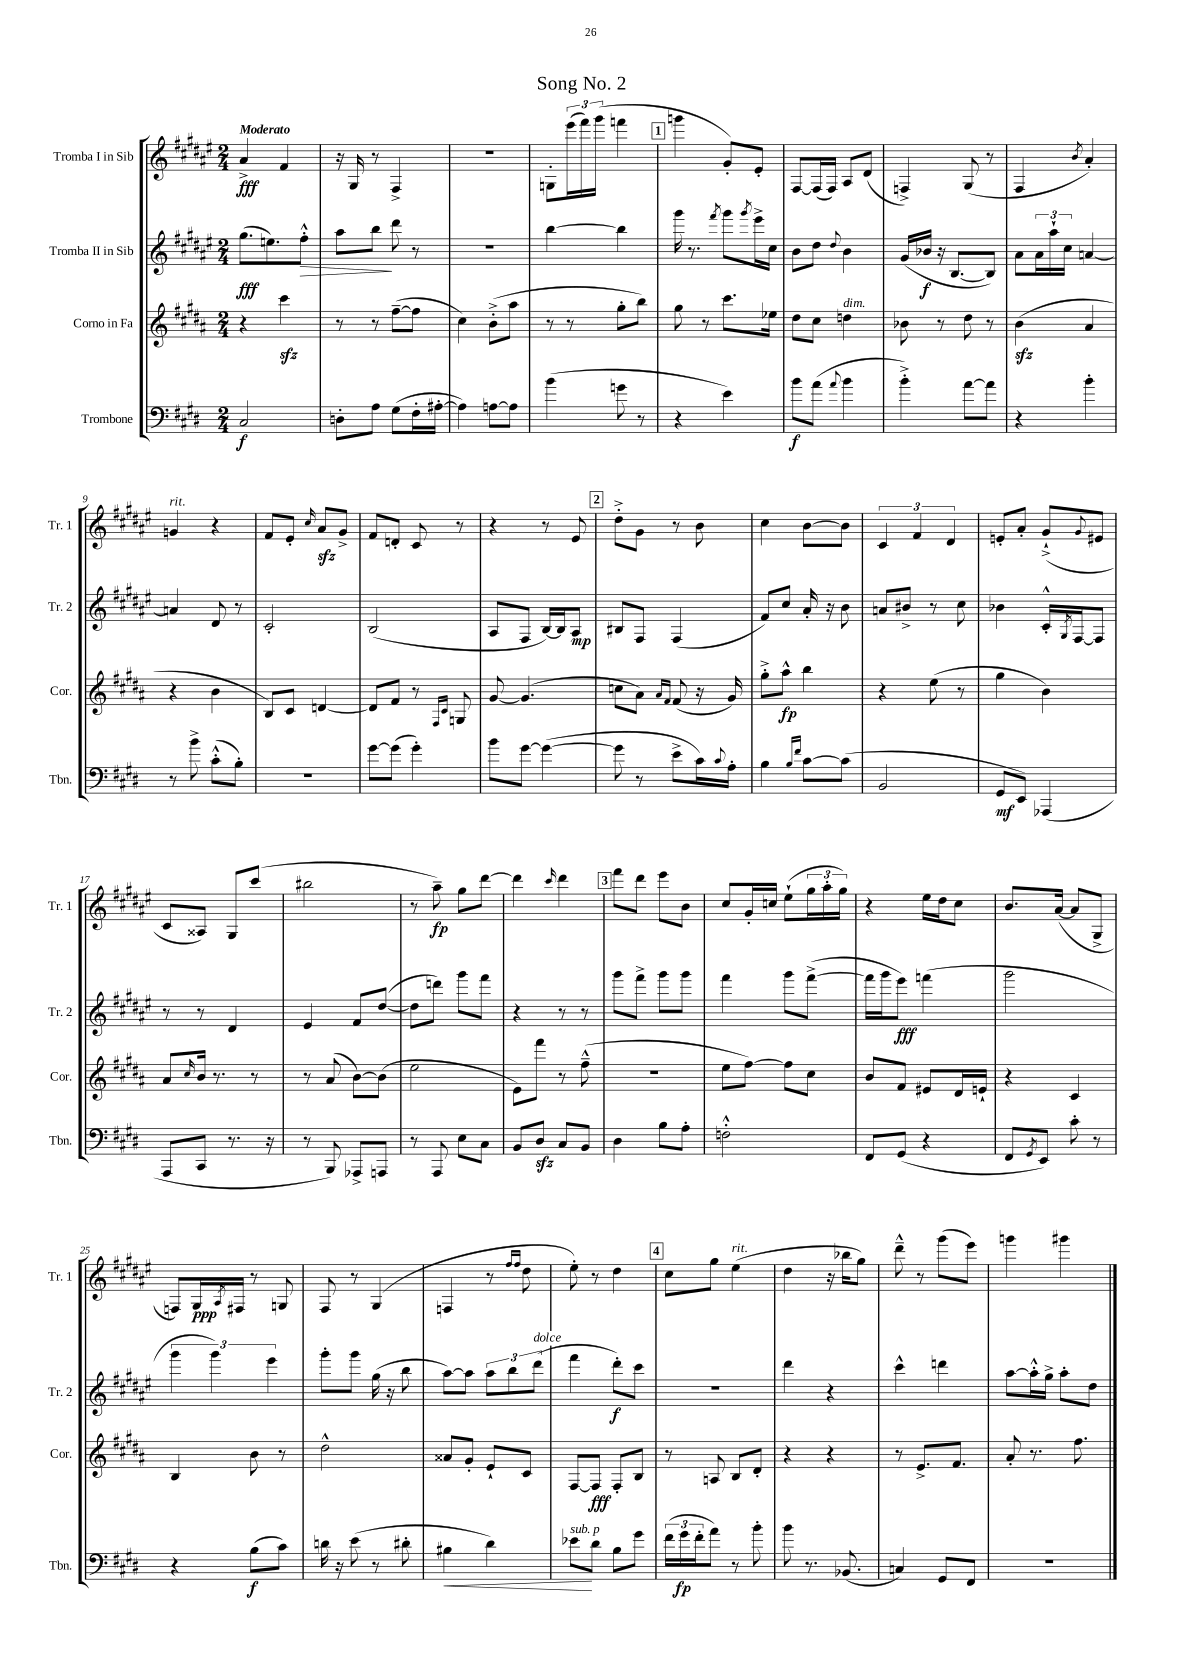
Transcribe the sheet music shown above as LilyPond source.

\header { title = "Song No. 2" }
<<
\new StaffGroup <<
\new Staff = "s0" \with { instrumentName = "Tromba I in Sib" shortInstrumentName = "Tr. 1" } {
    \clef treble \key fis \major \numericTimeSignature \time 2/4 \tempo "Moderato"
    ais'4->\fff fis'4 |
    r16 gis16 r8 fis4-> |
    R2 |
    g8-. \tuplet 3/2 { eis'''16( fis'''16) gis'''16( } f'''4 |
    \mark \markup { \box "1" } g'''4 gis'8-.) eis'8-. |
    fis8~ fis16( fis16) ais8 dis'8( |
    f4->) gis8( r8 |
    fis4 \acciaccatura { b'8 } ais'4-.) |
    g'4^\markup { \italic "rit." } r4 |
    fis'8 eis'8-. \grace { cis''16 } ais'8\sfz gis'8-> |
    fis'8 d'8-. cis'8 r8 |
    r4 r8 eis'8 |
    \mark \markup { \box "2" } dis''8-.-> gis'8 r8 b'8 |
    cis''4 b'8~ b'8 |
    \tuplet 3/2 { cis'4 fis'4 dis'4 } |
    e'8-. ais'8-. gis'8-!->( \appoggiatura { gis'8 } eis'8 |
    cis'8 aisis8) gis8 cis'''8( |
    bis''2 |
    r8 ais''8--\fp) gis''8 dis'''8~ |
    dis'''4 \grace { cis'''16 } dis'''4 |
    \mark \markup { \box "3" } fis'''8 dis'''8 eis'''8 b'8 |
    cis''8 gis'16-. c''16 eis''8-!( \tuplet 3/2 { gis''16 ais''16-. gis''16) } |
    r4 eis''16 dis''16 cis''8 |
    b'8. ais'16~( ais'8 gis8-> |
    f8) gis16\ppp \acciaccatura { ais8 } fis16 r8 g8 |
    fis8 r8 gis4( |
    f4 r8 \grace { fis''16 fis''16 } dis''8 |
    eis''8-.) r8 dis''4 |
    \mark \markup { \box "4" } cis''8 gis''8 eis''4^\markup { \italic "rit." }( |
    dis''4 r16 bes''16 gis''8) |
    dis'''8---^ r8 gis'''8( eis'''8) |
    g'''4 gis'''4 \bar "|." |
}
\new Staff = "s1" \with { instrumentName = "Tromba II in Sib" shortInstrumentName = "Tr. 2" } {
    \clef treble \key fis \major \numericTimeSignature \time 2/4
    gis''8.\fff( e''8.) fis''8-.-^\> |
    ais''8 b''8\! dis'''8 r8 |
    R2 |
    b''4~ b''4 |
    \mark \markup { \box "1" } gis'''16 r8. \acciaccatura { fis'''8 } gis'''8 \acciaccatura { gis'''8 } eis'''16-> cis''16 |
    b'8 dis''8 \appoggiatura { dis''8 } b'4 |
    gis'16( bes'16\f r16 b8.~ b8) |
    ais'8 \tuplet 3/2 { ais'16 ais''16-! cis''16 } a'4~ |
    a'4 dis'8 r8 |
    cis'2-. |
    b2( |
    ais8 fis8 b16~) b16 ais8\mp |
    \mark \markup { \box "2" } bis8 fis8 fis4( |
    fis'8) cis''8 ais'16-. r16 b'8 |
    a'8 bis'8-> r8 cis''8 |
    bes'4 cis'16-.-^ \acciaccatura { gis8 } fis16~ fis8 |
    r8 r8 dis'4 |
    eis'4 fis'8 dis''8~( |
    dis''8 d'''8) gis'''8 fis'''8 |
    r4 r8 r8 |
    \mark \markup { \box "3" } gis'''8 fis'''8-> gis'''8 gis'''8 |
    fis'''4 gis'''8 fis'''8~->( |
    fis'''16 gis'''16 eis'''8\fff) f'''4( |
    gis'''2 |
    \tuplet 3/2 { gis'''4 gis'''4) eis'''4 } |
    gis'''8-. gis'''8 gis''16( r16 b''8 |
    ais''8~) ais''8 \tuplet 3/2 { ais''8 b''8 dis'''8^\markup { \italic "dolce" }( } |
    fis'''4 dis'''8-.\f) cis'''8 |
    \mark \markup { \box "4" } r2 |
    dis'''4 r4 |
    cis'''4-^ d'''4 |
    ais''8~ ais''16-.-^ gis''16-> ais''8-. dis''8 \bar "|." |
}
\new Staff = "s2" \with { instrumentName = "Corno in Fa" shortInstrumentName = "Cor." } {
    \clef treble \key b \major \numericTimeSignature \time 2/4
    r4 cis'''4\sfz |
    r8 r8 fis''8~--( fis''8 |
    cis''4) b'8-.->( ais''8 |
    r8 r8 gis''8-. b''8) |
    \mark \markup { \box "1" } gis''8 r8 cis'''8. ees''16 |
    dis''8 cis''8 d''4^\markup { \italic "dim." } |
    bes'8 r8 dis''8 r8 |
    b'4\sfz( ais'4 |
    r4 b'4 |
    b8) cis'8 d'4~ |
    d'8 fis'8 r8 \grace { fis16 cis'16 } g8 |
    gis'8~ gis'4.( |
    \mark \markup { \box "2" } c''8 ais'8) \grace { ais'16 fis'16 } fis'8( r16 gis'16) |
    gis''8-.-> ais''8-^\fp b''4 |
    r4 e''8( r8 |
    gis''4 b'4) |
    ais'8 \grace { cis''16 } b'16 r8. r8 |
    r8 ais'8( b'8~) b'8( |
    e''2 |
    e'8) fis'''8 r8 fis''8---^( |
    \mark \markup { \box "3" } r2 |
    e''8 fis''8~) fis''8 cis''8 |
    b'8 fis'8 eis'8 dis'16 e'16-! |
    r4 cis'4 |
    b4 b'8 r8 |
    dis''2-^ |
    aisis'8 gis'8-. e'8-! cis'8 |
    fis8~ fis8\fff fis8-. b8 |
    \mark \markup { \box "4" } r8 a8 b8 dis'8-. |
    r4 r4 |
    r8 e'8.-> fis'8. |
    ais'8-. r8. fis''8. \bar "|." |
}
\new Staff = "s3" \with { instrumentName = "Trombone" shortInstrumentName = "Tbn." } {
    \clef bass \key e \major \numericTimeSignature \time 2/4
    cis2\f |
    d8-. a8 gis8( fis16-. ais16~-. |
    ais4) a8~ a8 |
    b'4( g'8 r8 |
    \mark \markup { \box "1" } r4 e'4) |
    b'8\f a'8( \appoggiatura { a'8 } b'4 |
    b'4-.->) a'8~ a'8 |
    r4 b'4-. |
    r8 b'8-> cis'8-.-^( b8-.) |
    r2 |
    gis'8~ gis'8( gis'4-.) |
    b'8 gis'8~ gis'4~( |
    \mark \markup { \box "2" } gis'8 r8 e'8-> cis'16) \appoggiatura { cis'8 } a16-. |
    b4 \grace { b16 fis'16 } cis'8~ cis'8( |
    b,2 |
    gis,8\mf e,8) aes,,4( |
    a,,8 cis,8 r8. r16 |
    r8 b,,8) aes,,8-> a,,8 |
    r8 a,,8 e8 cis8 |
    b,8 dis8\sfz cis8 b,8 |
    \mark \markup { \box "3" } dis4 b8 a8-. |
    f2-.-^ |
    fis,8 gis,8( r4 |
    fis,8 \acciaccatura { gis,8 } e,8) cis'8-. r8 |
    r4 b8\f( cis'8) |
    d'16 r16 e'8( r8 dis'8-. |
    bis4\< dis'4) |
    ees'8\!^\markup { \italic "sub. p" } dis'8 b8 gis'8 |
    \mark \markup { \box "4" } \tuplet 3/2 { fis'16( gis'16\fp fis'16-. } a'8) r8 b'8-. |
    b'8 r8. bes,8.( |
    c4) gis,8 fis,8 |
    R2 \bar "|." |
}
>>
>>
